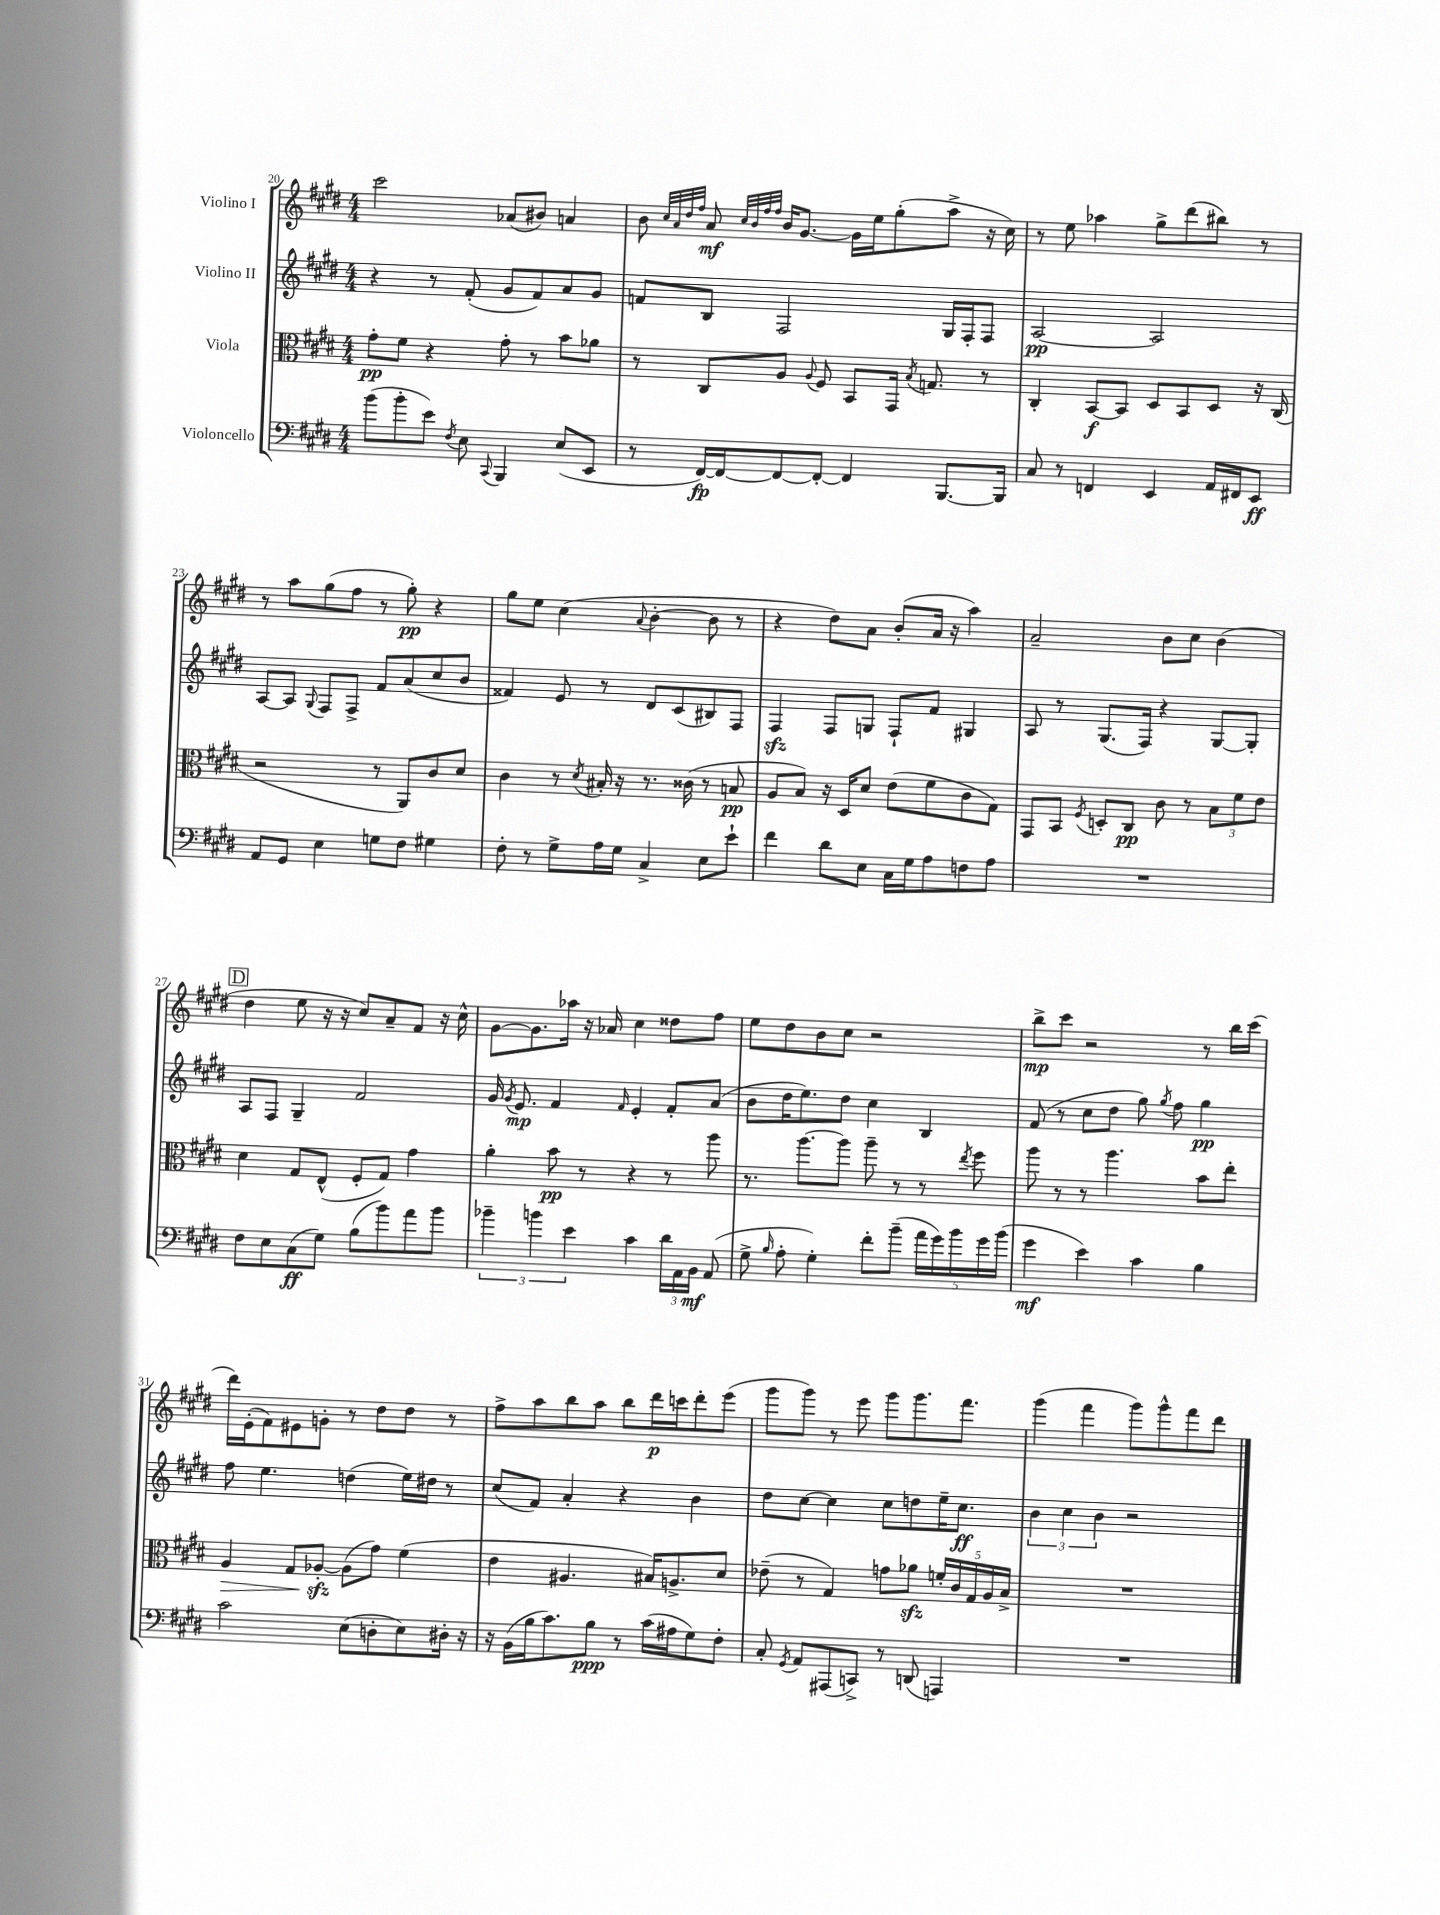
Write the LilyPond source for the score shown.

<<
\new StaffGroup <<
\new Staff = "s0" \with { instrumentName = "Violino I" } {
    \clef treble \key e \major \numericTimeSignature \time 4/4
    \autoBeamOff cis'''2 aes'8[( bis'8]) a'4 |
    b'8 \grace { cis''32[ a'32 dis''32 fis''32] } a'8\mf \grace { cis''32[ b'32 fis''32 fis''32] } b'16[ gis'8.]~ gis'16[ e''16 gis''8-.( a''8]-> r16 cis''16) |
    r8 e''8 aes''4 gis''8[-> dis'''8( bis''8]) r8 |
    r8 a''8[ gis''8( fis''8] r8 gis''8-.\pp) r4 |
    gis''8[ e''8] cis''4( \appoggiatura { a'8 } b'4~-. b'8 r8 |
    r4 dis''8[) a'8] b'8[-.( a'16] r16 a''4) |
    a'2-- b'8[ cis''8] b'4( |
    \mark \markup { \box "D" } dis''4 e''8 r16 r16 cis''8[) a'8-- fis'8] r16 cis''16-^ |
    gis'8[~ gis'8. aes''16] r16 aes'16 cis''4 disis''8[ fis''8] |
    e''8[ dis''8 b'8 cis''8] r2 |
    b''8[->\mp cis'''8] r2 r8 b''16[ cis'''16]( |
    dis'''16[) e'16-.( fis'8) eis'8 g'8]-. r8 dis''8[ dis''8] r8 |
    fis''8[-> a''8 b''8 a''8] b''8[ dis'''16\p c'''16 dis'''8-. e'''8]( |
    gis'''8[ gis'''8]) r8 e'''8 gis'''8[ gis'''8. fis'''8.] |
    gis'''4( fis'''4 gis'''8[) gis'''8-^ fis'''8 dis'''8] \bar "|." |
}
\new Staff = "s1" \with { instrumentName = "Violino II" } {
    \clef treble \key e \major \numericTimeSignature \time 4/4
    \autoBeamOff r4 r8 fis'8-.( gis'8[ fis'8) a'8 gis'8] |
    f'8[ b8] fis2 gis16[ fis16-. fis8] |
    a2~\pp a2 |
    a8[~ a8] \appoggiatura { gis8 } fis8[ fis8]-> fis'8[ a'8( cis''8 b'8] |
    fisis'4) e'8 r8 dis'8[ cis'8( bis8) fis8] |
    fis4\sfz fis8[ g8] fis8[-! fis'8] gis4 |
    a8 r8 gis8.[( fis16]) r4 gis8[~ gis8]-. |
    \mark \markup { \box "D" } a8[ fis8] gis4-- fis'2 |
    gis'16 \acciaccatura { gis'8 } e'8.\mp fis'4 \grace { fis'16 } e'4-. fis'8[-. a'8]( |
    b'8[ dis''16 e''8.) dis''8] cis''4 b4 |
    fis'8( r8 cis''8[ dis''8] gis''8) \acciaccatura { gis''8 } fis''8 gis''4\pp |
    fis''8 e''4. d''4( e''16[) dis''16] r8 |
    cis''8[( fis'8]) a'4-. r4 b'4 |
    dis''8[ cis''8]~ cis''4 cis''8[ d''8 e''16-- cis''8.]\ff |
    \tuplet 3/2 { b'4 cis''4 b'4 } r2 \bar "|." |
}
\new Staff = "s2" \with { instrumentName = "Viola" } {
    \clef alto \key e \major \numericTimeSignature \time 4/4
    \autoBeamOff gis'8[-.\pp fis'8] r4 gis'8-. r8 b'8[ aes'8] |
    r8 cis8[ a8] \appoggiatura { a8 } fis8 b,8[ gis,16] \acciaccatura { b8 } g8. r8 |
    cis4-. b,8[~\f b,8] dis8[ b,8 dis8] r16 cis16( |
    r2 r8 a,8[) cis'8 dis'8] |
    cis'4 r8 \acciaccatura { dis'8 } bis16-. r16 r8. cisis'16( r8 b8\pp |
    a8[ b8]) r16 dis16[ dis'8] e'8[( fis'8 cis'8 gis8]) |
    gis,8[ b,8] \acciaccatura { fis8 } d8[-. cis8]\pp cis'8 r8 \tuplet 3/2 { b8[ fis'8 e'8] } |
    \mark \markup { \box "D" } dis'4 gis8[ e8]-^( fis8[-. gis8]) gis'4 |
    a'4-. b'8\pp r8 r4 r8 a''8 |
    r8. a''8.[~ a''8] a''8-- r8 r8 \acciaccatura { e''8 } fis''8 |
    a''8 r8 r8 a''4. b'8[ e''8]-. |
    a4\> gis8[ aes8]~-.\sfz\! aes8[( gis'8]) fis'4( |
    e'4 ais4. bis16[) a8.-> dis'8] |
    ees'8--( r8 gis4) g'8[ aes'8]\sfz \tuplet 5/4 { f'16[-. cis'16 gis16 a16 b16]-> } |
    R1 \bar "|." |
}
\new Staff = "s3" \with { instrumentName = "Violoncello" } {
    \clef bass \key e \major \numericTimeSignature \time 4/4
    \autoBeamOff b'8[( b'8-. e'8]) \acciaccatura { fis8 } e8 \appoggiatura { cis,8 } b,,4 e8[( e,8] |
    r8 fis,16[~\fp) fis,16~ fis,8~ fis,8]~-. fis,4 b,,8.[~ b,,16] |
    cis8 r8 f,4 e,4 a,16[ fis,16 e,8]\ff |
    a,8[ gis,8] e4 g8[ fis8] gis4 |
    fis8-. r8 gis8[-> a16 gis16] cis4-> e8[ e'8]-! |
    fis'4 dis'8[ e8] cis16[ gis16 a8 f8 a8] |
    R1 |
    \mark \markup { \box "D" } fis8[ e8 cis8\ff( gis8]) b8[( b'8) a'8 b'8] |
    \tuplet 3/2 { bes'4-- b'4 e'4 } cis'4 \tuplet 3/2 { dis'16[ a,16 b,16]\mf } a,8( |
    gis8-> \grace { b16 } a8-. gis4-.) fis'8[-. b'8]--( \tuplet 5/4 { a'16[ gis'16) b'16 gis'16 b'16]( } |
    gis'4\mf e'4) cis'4 b4 |
    cis'2 e8[( d8-. e8) dis16]-. r16 |
    r16 b,16[( b16 cis'8.) b8]\ppp r8 cis'16[( ais16 gis8) fis8]-. |
    cis8-. \acciaccatura { gis,8 } a,8[ ais,,8( c,8]->) r8 d,8( a,,4) |
    R1 \bar "|." |
}
>>
>>
\layout { \context { \Score currentBarNumber = #20 } }
